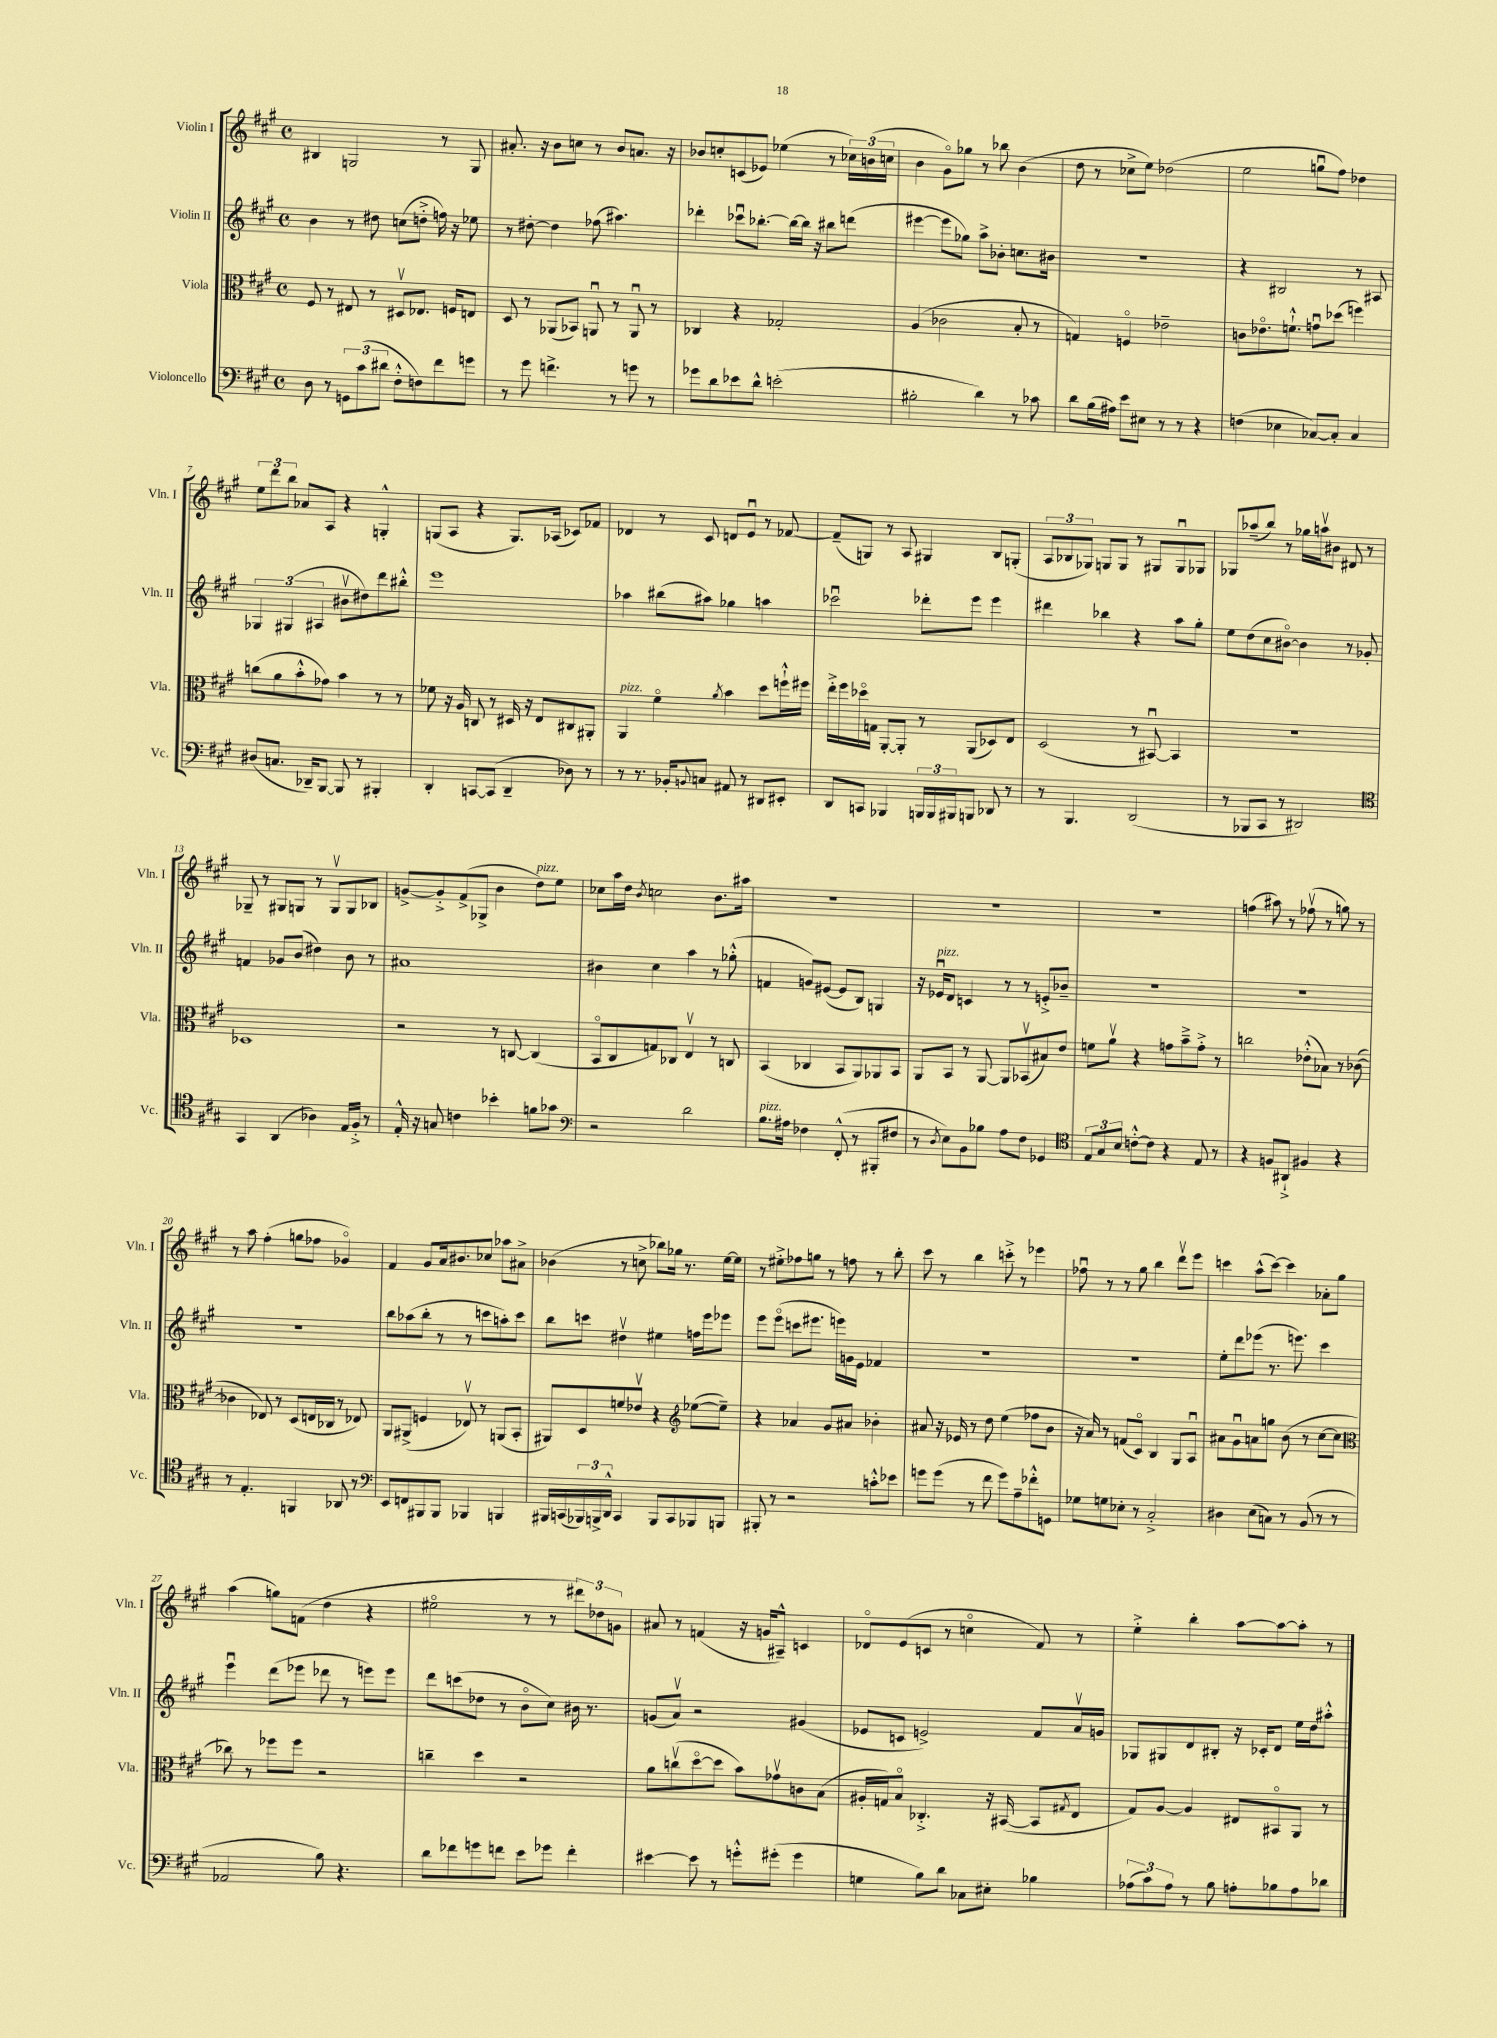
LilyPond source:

<<
\new StaffGroup <<
\new Staff = "s0" \with { instrumentName = "Violin I" shortInstrumentName = "Vln. I" } {
    \clef treble \key a \major \defaultTimeSignature \time 4/4
    bis4 g2 r8 g8 |
    ais'8.-. r16 b'8 c''8 r8 b'8 a'8. r16 |
    bes'8 c''8-. c'8( ees'8) ees''4( r8 \tuplet 3/2 { ces''16) b'16( c''16 } |
    b'4 gis'8\flageolet) ges''8 r8 bes''8 b'4( |
    d''8 r8 ces''8-> e''8) des''2( |
    e''2 g''8\downbow fis''8) des''4 |
    \tuplet 3/2 { e''8 d'''8 b''8 } aes'8 a8 r4 g4-.-^ |
    g8( a8 r4 g8.) aes16( ces'8) fes'8 |
    des'4 r8 cis'8 d'8 e'8\downbow r8 fes'8~ |
    fes'8--( g8) r8 a8 gis4 b8 g8-.( |
    \tuplet 3/2 { a8 bes8 ges8) } g8 g8 r8 gis8 gis8\downbow ges8 |
    ges8 aes''8--( b''8) r8 ges''16 a''16\upbow bis'8 dis'8 r8 |
    ges8-- r8 gis8 g8 r8 g8\upbow g8 bes8 |
    g'8~-> g'8-.-> fis'8->( ges8-> b'4 d''8^\markup { \italic "pizz." }) e''8 |
    ces''8 a''16 d''16 \acciaccatura { b'8 } c''2 b'8. ais''16 |
    R1 |
    R1 |
    R1 |
    f''4( ais''8) r8 fes''8\upbow( r8 g''8) r8 |
    r8 a''8 fis''4-.( g''8 fes''8 ges'4\flageolet) |
    fis'4 gis'8 a'16 bis'8. ces''8 aes''8 ais'8-> |
    bes'4( r8 c''8-> bes''8) ges''16 r8. e''16~ e''16 |
    r8 eis''8-.-> fes''8 g''8 r8 f''8 r8 b''8-. |
    cis'''8 r8 b''4 c'''8-.-> r8 ees'''4 |
    fes''8\downbow r8 r8 gis''8 b''4 d'''8\upbow e'''8 |
    c'''4 a''8-^( c'''8~) c'''4 aes'8-. gis''8 |
    a''4( g''8) f'8( d''4 r4 |
    eis''2\flageolet r8 r8 \tuplet 3/2 { dis'''8) des''8 g'8 } |
    ais'8 r8 f'4( r16 g'16 ais8---^) c'4 |
    des'8\flageolet e'8( c'8 r8 c''4\flageolet fis'8) r8 |
    e''4-.-> b''4-. a''8~ a''8~ a''8-. r8 \bar "|." |
}
\new Staff = "s1" \with { instrumentName = "Violin II" shortInstrumentName = "Vln. II" } {
    \clef treble \key a \major \defaultTimeSignature \time 4/4
    b'4 r8 dis''8 c''8( d''8-.-> f''16) r16 ees''8 |
    r8 dis''8~-. dis''4 fes''8( ais''4.) |
    des'''4-. ces'''8\downbow bes''8.~-. bes''16~ bes''16 r16 bis''8 d'''8( |
    eis'''4~ eis'''8 ges''8) a''8-> bes'8-. c''8. bis'16 |
    R1 |
    r4 bis2 r8 ais8 |
    \tuplet 3/2 { ges4 gis4( ais4 } bis'8\upbow dis''8) d'''8 bis''8-.-^ |
    e'''1 |
    aes''4 bis''8( ais''8) ges''4 a''4 |
    ces'''2\downbow des'''8-. e'''8 e'''4 |
    dis'''4 bes''4 r4 a''8 gis''8-. |
    e''8 d''8( cis''8 bis'8~\flageolet) bis'4 r8 ges'8-. |
    f'4 ges'8 b'8( dis''4) b'8 r8 |
    ais'1 |
    bis'4 cis''4 a''4 r8 ges''8-.-^( |
    f'4 g'8) eis'8~( eis'8 b8) g4 |
    r16 ees'16\downbow^\markup { \italic "pizz." } d'8 c'4 r8 r8 e'8-.-> bes'8-- |
    R1 |
    R1 |
    R1 |
    b''8 aes''8( b''8-. r8 r8 c'''8 a''8-.) c'''8 |
    b''8 c'''8 dis''4\upbow eis''4 f''16 e'''16 ees'''8 |
    e'''8 e'''8\flageolet( c'''8 eis'''8. e'''16) g'16 e'16 fes'4 |
    R1 |
    R1 |
    e''8-. d'''8 ees'''8( r8. e'''8.) cis'''4 |
    e'''4\downbow d'''8( ees'''8 des'''8 r8 e'''8) e'''8 |
    d'''8 c'''8( des''8 r8 b'8\flageolet cis''8) bis'16 r8. |
    g'8( a'8\upbow) r2 gis'4( |
    ees'8 c'8 e'2->) fis'8 a'16\upbow g'16 |
    ges8 gis8 d'8 bis8-. r16 ces'16-. d'8 e''16 d''16 ais''8-.-^ \bar "|." |
}
\new Staff = "s2" \with { instrumentName = "Viola" shortInstrumentName = "Vla." } {
    \clef alto \key a \major \defaultTimeSignature \time 4/4
    fis8 r8 eis8 r8 dis8\upbow ees8. f16 e8 |
    d8 r8 aes,8( bes,8) a,8\downbow r8 a,8\downbow r8 |
    ces4 r4 ges2-. |
    a4( ces'2 b8-. r8 |
    g4) f4\flageolet ees'2-- |
    c'8 ees'8.\flageolet f'8.-!-^ g'8\downbow des''8( f''4) |
    c''8( a'8 b'8-.-^ ges'8) b'4 r8 r8 |
    fes'8 r16 a16 c8 r8 dis16 r16 e8 cis8 ais,8-. |
    a,4^\markup { \italic "pizz." } fis'4\flageolet \acciaccatura { a'8 } b'4 d''8 f''16-!-^ fis''16 |
    e''16-.-> fis''16 des''16\flageolet g16 a,8~-. a,8-. r8 a,8( des8) e8 |
    d2( r8 bis,8~\downbow) bis,4 |
    R1 |
    des1 |
    r2 r8 c8~ c4( |
    b,8\flageolet cis8 g8) ces8 e4\upbow r8 c8 |
    b,4( ces4 b,8 a,8) aes,8 b,8 |
    a,8 b,8 r8 a,8~ a,8 bes,8\upbow( bis8) e'8 |
    f'8 a'8\upbow r4 g'8 b'8---> g'8-.-> r8 |
    c''2 ees'8-.-^( bes8) r8 ces'8~( |
    ces'4 ees8) r8 d8( e16 ces16 r8 ees8) |
    a,8 ais,8->( f4 ees8\upbow) r8 a,8( b,8-. |
    ais,8) d8 f'8 ees'8\upbow r4 \clef treble ees''8~( ees''8--) |
    r4 aes'4 gis'8 ais'8 bes'4-. |
    ais'8 r16 ees'16 r8 d''8 e''4( fes''8 b'8 |
    r16 a'16) r8 f'8( cis'8\flageolet) b4 gis8 a8\downbow |
    ais'8 gis'8\downbow a'8 g''8 b'8( r8 cis''8~ cis''8 |
    \clef alto ces''8) r8 fes''8 fes''8 r2 |
    c''4-- d''4 r2 |
    a'8 c''8\upbow( d''8~\flageolet d''8 b'8) ges'8\upbow c'8 b8( |
    ais16-. g16) b8\flageolet ces4.-.-> r16 bis,16~( bis,8 \acciaccatura { gis8 } e8 |
    gis8) a8~ a4 eis8 bis,8\flageolet a,8 r8 \bar "|." |
}
\new Staff = "s3" \with { instrumentName = "Violoncello" shortInstrumentName = "Vc." } {
    \clef bass \key a \major \defaultTimeSignature \time 4/4
    d8 r8 \tuplet 3/2 { g,8 cis'8( dis'8 } fis8-.-^ f8) fis'8 g'8 |
    r8 gis'8 f'4.-> r8 g'8 r8 |
    ges'8 d'8 ees'8 d'8-^ e'2-.( |
    bis2-. d'4) r8 ces'8 |
    d'8 b16( ais16) e'8 eis8 r8 r8 r4 |
    f4( ees4 ces8~) ces8-. ces4 |
    dis8( c8. des,16--) b,,8~ b,,8 r8 bis,,4-. |
    d,4-. c,8~ c,8( d,4-- des8) r8 |
    r8 r8. bes,16-. \appoggiatura { b,8 } c8 ais,8 r8 dis,8 eis,8-. |
    d,8 c,8 bes,,4 \tuplet 3/2 { b,,16 b,,16 bis,,16 } b,,8 des,8 r8 |
    r8 b,,4. d,2( |
    r8 bes,,8 cis,8 r8 dis,2) |
    \clef tenor gis,4 a,4( aes4) e16 fis16-.-> r8 |
    e16-.-^ r16 g8 c'4 bes'4-. f'8 ges'8 |
    \clef bass r2 d'2 |
    b8.^\markup { \italic "pizz." } ais16 fes4 fis,8-.-^( r8 bis,,8-. fis8 |
    r8 \acciaccatura { d8 } e8) b,8 bes8 a8 fis8 ges,4 |
    \clef tenor \tuplet 3/2 { e8 gis8 b8 } c'8~-.-^ c'8 r4 e8 r8 |
    r4 f8 ais,8-!-> fis4 r4 |
    r8 e4.-. f,4 aes,8 r8 |
    \clef bass e,8 f,8 bis,,8 bis,,8 bes,,4 b,,4 |
    bis,,16 c,16( \tuplet 3/2 { bes,,16) b,,16-> d,16-^ } c,4 b,,8 c,8 bes,,8 b,,8 |
    bis,,8-. r8 r2 c'8-.-^ ees'8 |
    g'8 g'8( r8 fis'8 g'8) a8-- fes'8-.-^ g,8 |
    ges8 g8 ees8-. r8 cis2-.-> |
    dis4 e8( c8) r8 b,8( r8 r8 |
    aes,2 b8) r4. |
    d'8 fes'8 g'8 f'8 e'8 ges'8 f'4-. |
    eis'4~ eis'8 r8 g'8-.-^ gis'8-.( gis'4 |
    g4 b8) d'8 ces8 eis8-. bes4 |
    \tuplet 3/2 { aes8( cis'8) aes8 } r8 b8 a8-. bes8 a8 des'8 \bar "|." |
}
>>
>>
